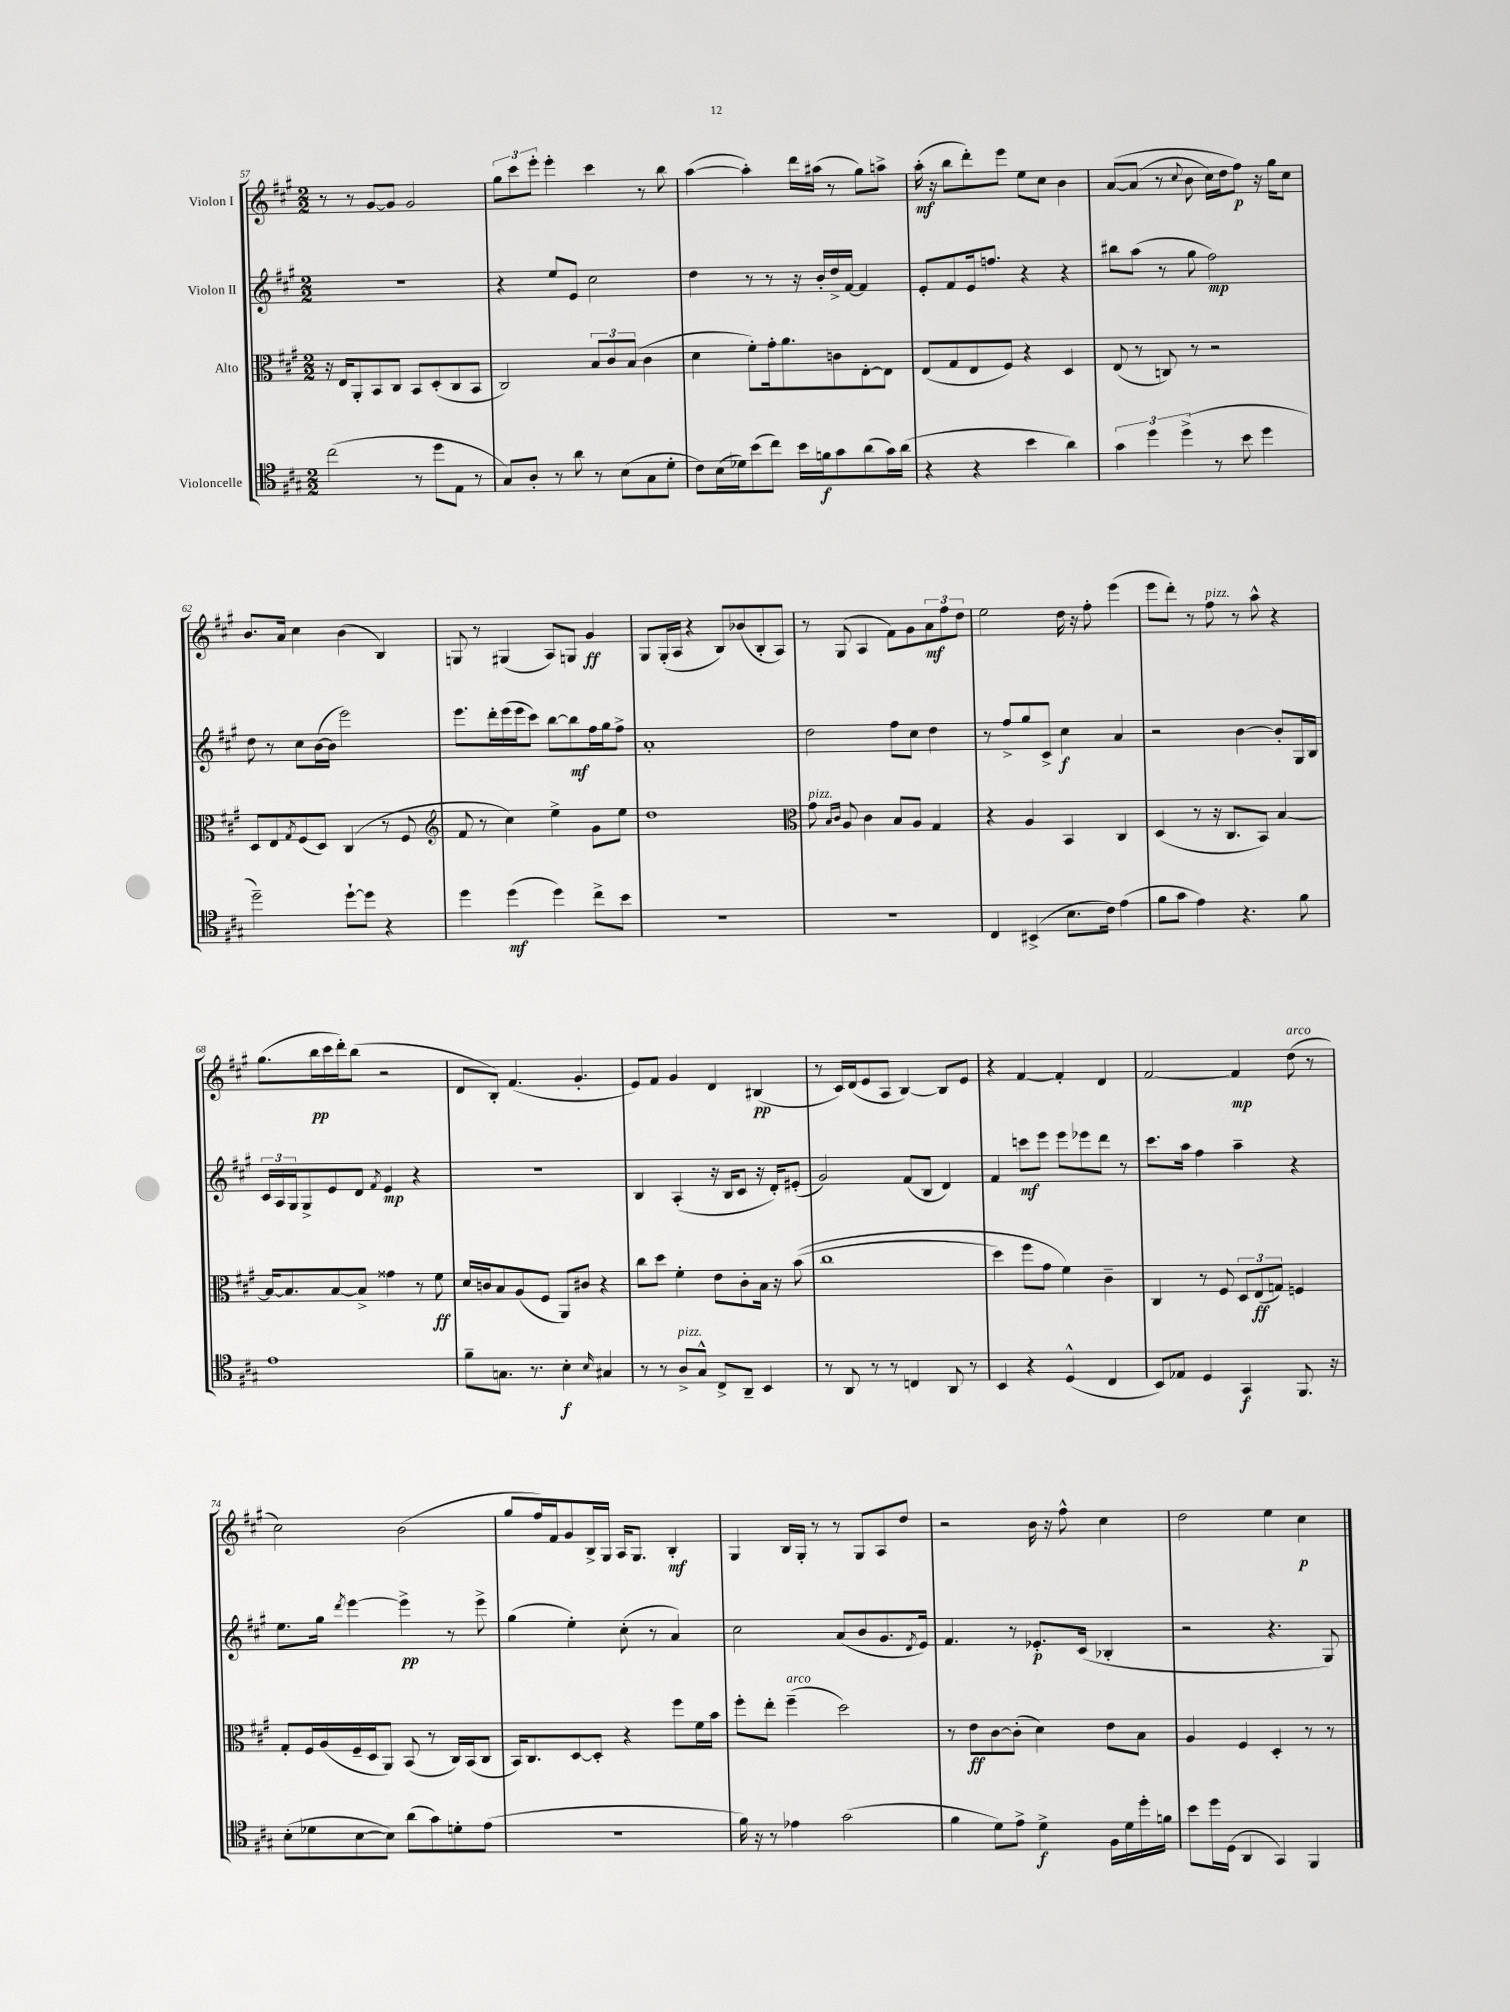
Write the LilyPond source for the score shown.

<<
\new StaffGroup <<
\new Staff = "s0" \with { instrumentName = "Violon I" } {
    \clef treble \key a \major \numericTimeSignature \time 2/2
    r8 r8 gis'8~ gis'8 gis'2 |
    \tuplet 3/2 { gis''8 cis'''8 e'''8-. } e'''4-. cis'''4 r8 b''8 |
    a''4~( a''4-.) d'''16 ais''16( r8 gis''8) a''8-> |
    a''16-.\mf( r16 b''8 d'''8-.) e'''8 e''8 cis''8 b'4 |
    a'8~\( a'8( r8 \appoggiatura { cis''8 } b'8 cis''16) d''16 fis''8\p\) r16 gis''16 cis''8 |
    b'8. a'16 cis''4 b'4( b4) |
    g8 r8 gis4( a8) g8 gis'4\ff |
    gis8 gis16-.( a16 r4 b8) bes'8( b8-. a8) |
    r8 gis8( a4 fis'8) gis'8 \tuplet 3/2 { a'8\mf fis''8 d''8 } |
    e''2 d''16 r16 fis''8-. e'''4( |
    e'''8 d'''8-.) r8 fis''8^\markup { \italic "pizz." } r8 a''8-^ r4 |
    gis''8.( b''16\pp cis'''16 d'''16-.) b''8( r2 |
    d'8 b8-.) fis'4.( gis'4.-. |
    e'8) fis'8 gis'4 d'4 bis4\pp( |
    r8 cis'16) d'16( e'8 a8 b4~) b8 e'8 |
    r4 fis'4~ fis'4-. d'4 |
    fis'2~ fis'4\mp d''8^\markup { \italic "arco" }( r8 |
    cis''2) b'2( |
    gis''8 fis''16) fis'16 gis'8 b16-> gis16 a16 gis8. b4-.\mf |
    gis4 b16 gis16-. r8 r8 gis8 a8 d''8 |
    r2 b'16 r16 fis''8-^ cis''4 |
    d''2 e''4 cis''4\p \bar "|." |
}
\new Staff = "s1" \with { instrumentName = "Violon II" } {
    \clef treble \key a \major \numericTimeSignature \time 2/2
    r1 |
    r4 e''8 e'8 cis''2 |
    d''4 r8 r8 r16 b'16-. d''16-> fis'16~ fis'4 |
    e'8-. fis'8 e'16 f''8. r4 r4 |
    bis''8 a''8( r8 gis''8 fis''2\mp) |
    d''8 r8 cis''8 b'16~( b'16 e'''2) |
    e'''8. d'''16-. e'''16( e'''16 cis'''8) b''8~ b''8\mf fis''16 gis''16 fis''8-> |
    a'1-. |
    d''2 fis''8 cis''8 d''4 |
    r8 fis''8-> gis''8 cis'8-> cis''4\f a'4 |
    r2 b'4~ b'8-. gis16 b16 |
    \tuplet 3/2 { cis'16 a16 gis16 } gis8-> e'8 d'8 \acciaccatura { fis'8 } e'4\mp r4 |
    r1 |
    b4 a4-.( r16 b16 cis'8 r16 d'16-.) eis'8-.( |
    gis'2) fis'8( b8 d'4) |
    fis'4 c'''8\mf e'''8 e'''8 ees'''8 d'''8 r8 |
    cis'''8. a''16 fis''4 a''4-- r4 |
    e''8. gis''16 \acciaccatura { d'''8 } e'''4~ e'''4->\pp r8 e'''8-> |
    gis''4( e''4-.) cis''8-.( r8 a'4) |
    cis''2 a'8( b'8 gis'8. \acciaccatura { d'8 } e'16) |
    fis'4. r8 ees'8.-.\p cis'16( bes4-. |
    r2 r4. gis8) \bar "|." |
}
\new Staff = "s2" \with { instrumentName = "Alto" } {
    \clef alto \key a \major \numericTimeSignature \time 2/2
    r16 e16 a,8-. b,8 cis8 b,8 d8-.( cis8 b,8 |
    cis2) \tuplet 3/2 { b8 cis'8 b8( } cis'4 |
    d'4 fis'8-.) gis'16-. a'8. c'8 e8~-. e8 |
    e8( gis8 e8 fis8) r4 d4 |
    e8( r8 c8) r8 r2 |
    d8 e8 \acciaccatura { gis8 } fis8( d8) cis4( r8 fis8 |
    \clef treble fis'8 r8 cis''4) e''4-> gis'8 e''8 |
    d''1 |
    \clef alto gis'8^\markup { \italic "pizz." } \grace { b16 cis'16 } a8 cis'4 b8 a8 gis4 |
    r4 a4 b,4 cis4 |
    d4( r8 r16 cis8. b,8) b4~ |
    b16~ b8. b8~ b8-> gisis'4 r8 fis'8\ff |
    d'16 c'16 b8 a8( fis8 a,8) cis'8 r4 |
    cis''8 d''8 fis'4-. e'8 cis'8-. b16 r16 b'8(\( |
    cis''1 |
    d''4) fis''8 gis'8 fis'4\) cis'4-- |
    cis4 r8 fis8 \tuplet 3/2 { d8 e8\ff( g8) } f4 |
    gis8-. fis16 a16( fis16-- d16 a,8) b,8( r8 cis16) b,16( cis8 |
    b,16) cis8. d8~ d8-. r4 fis''8 fis'16 b'16 |
    fis''8-. e''8-. fis''4--^\markup { \italic "arco" }( d''2) |
    r8 e'8\ff cis'8~ cis'8-.( d'4) e'8 b8 |
    a4 fis4 d4-. r8 r8 \bar "|." |
}
\new Staff = "s3" \with { instrumentName = "Violoncelle" } {
    \clef tenor \key a \major \numericTimeSignature \time 2/2
    cis''2( r8 d''8 e8 r8 |
    gis8) a8-. r8 a'8 r8 b8( gis8 d'8-. |
    cis'8) b16( des'16) b'8( cis''8) b'16 f'16\f gis'8 a'8( gis'16) a'16( |
    r4 r4 b'4 a'4) |
    \tuplet 3/2 { gis'4 d''4 d''4->( } r8 b'8 d''4 |
    d''2--) d''8~-! d''8 r4 |
    d''4 d''4\mf( d''4) cis''8-> b'8 |
    R1 |
    R1 |
    cis4 bis,4->( b8. cis'16) e'4( |
    fis'8 gis'8 e'4) r4. fis'8 |
    e'1 |
    fis'8-- g8. r8. b4-.\f \grace { b16 } gis4 |
    r8 r8 a8->^\markup { \italic "pizz." } gis8-^ cis8-> a,8-- b,4 |
    r8 a,8 r8 r8 c4 a,8 r8 |
    b,4 r4 d4-^( cis4 |
    b,8) ees8 d4 gis,4\f fis,8. r16 |
    b8-.( des'8 b8~ b8) a'8( gis'8) d'8-. e'8( |
    r1 |
    fis'16) r16 r8 ees'4 gis'2( |
    fis'4 d'8) e'8-> d'4->\f fis16 d'16 d''16-. f'16 |
    b'8 d''16 d16( a,4 gis,4) fis,4 \bar "|." |
}
>>
>>
\layout { \context { \Score currentBarNumber = #57 } }
